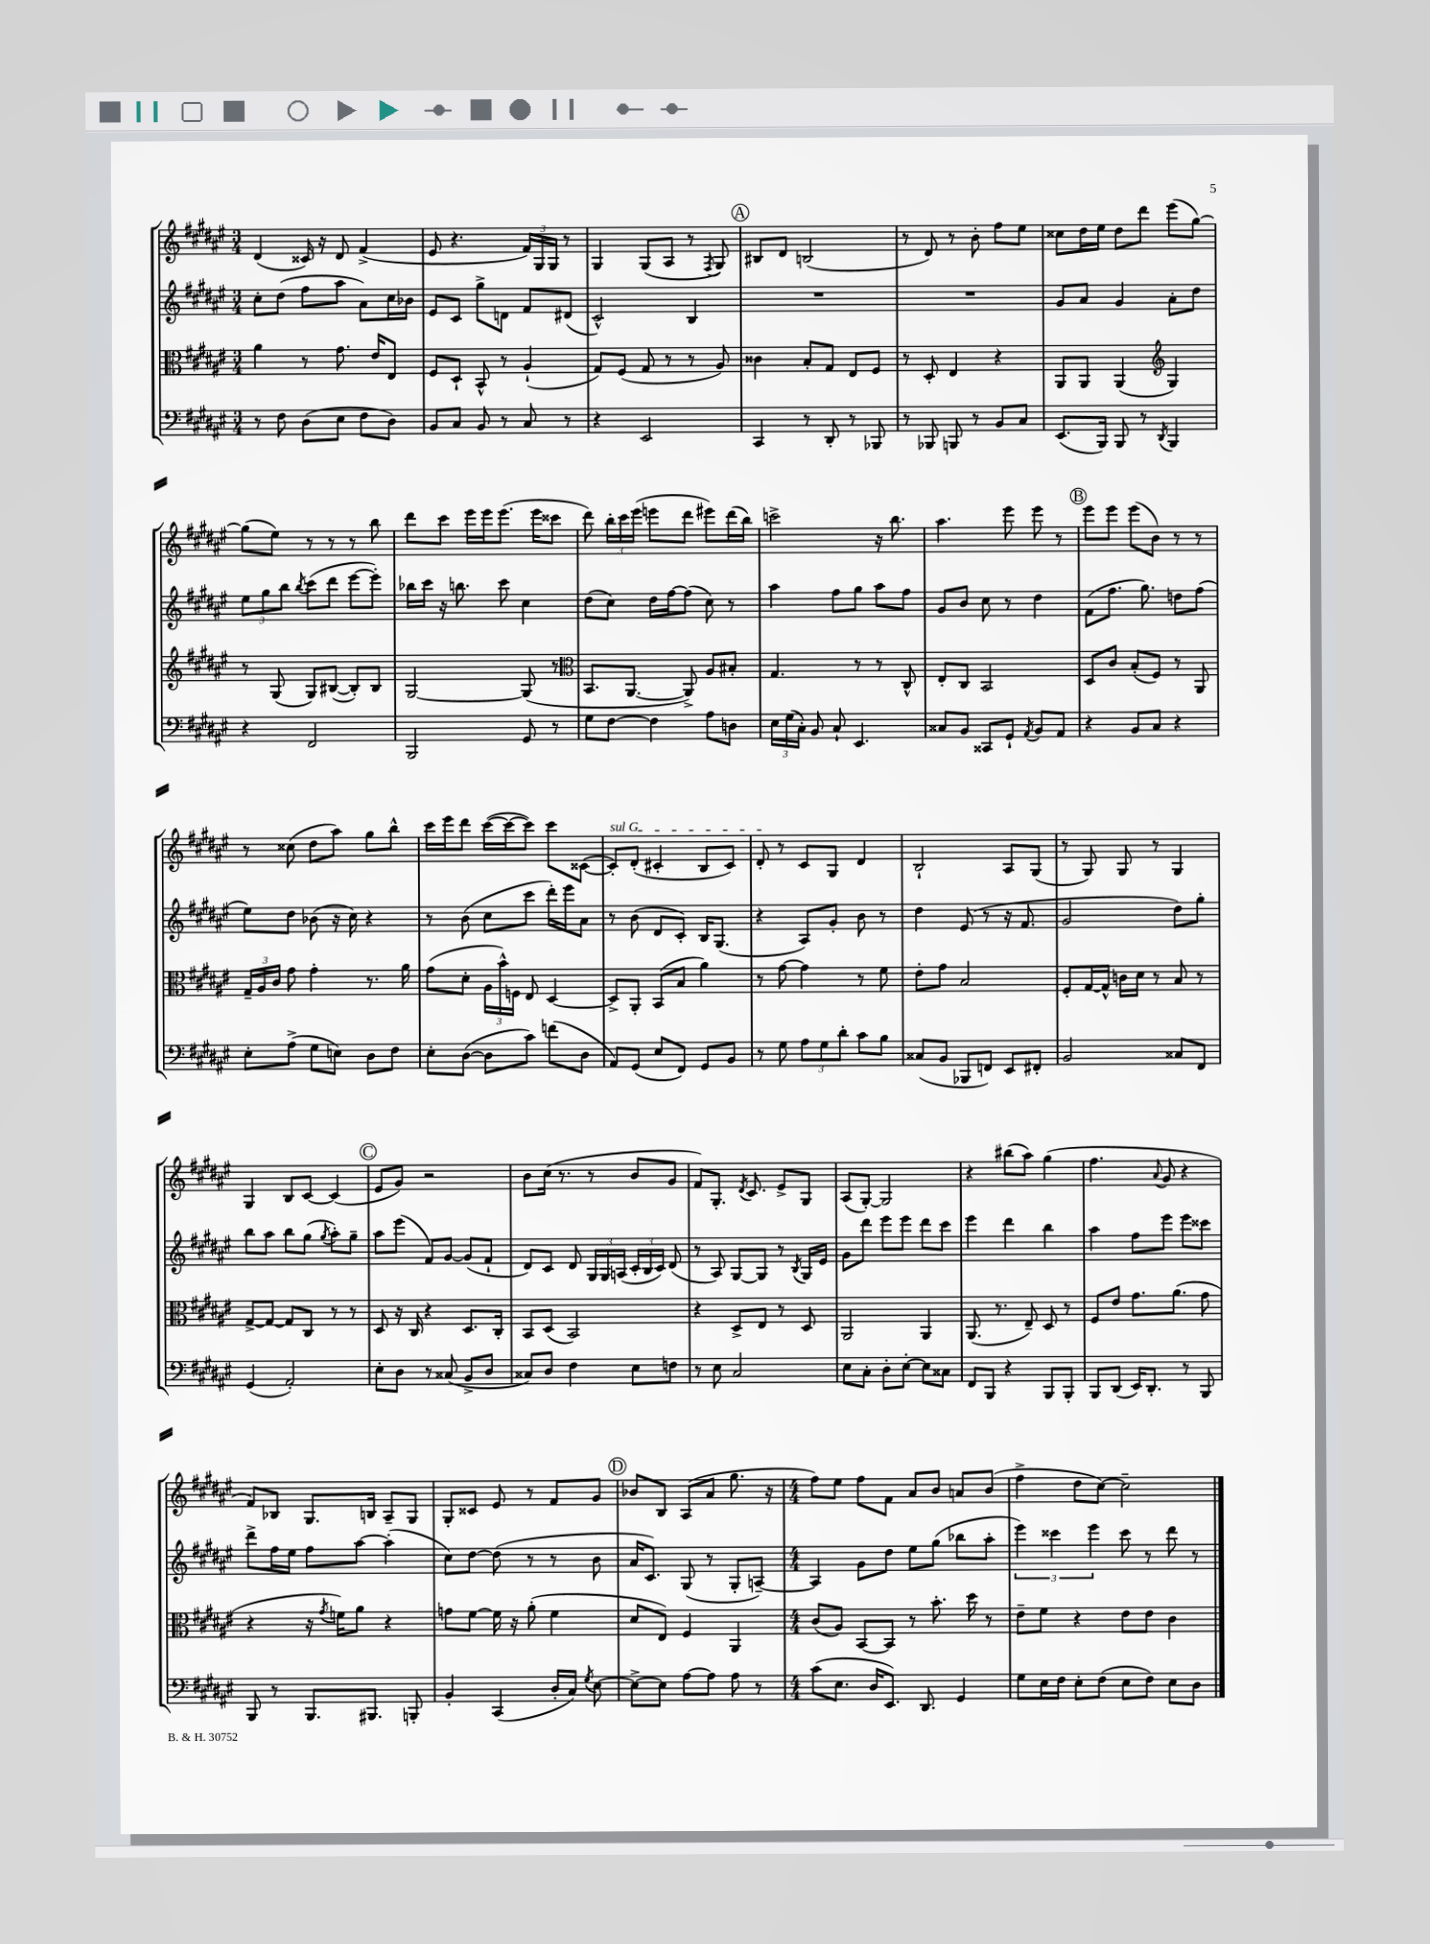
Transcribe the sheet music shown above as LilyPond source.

<<
\new StaffGroup <<
\new Staff = "s0" {
    \clef treble \key fis \major \numericTimeSignature \time 3/4
    \autoBeamOff dis'4( cisis'16) r16 dis'8 fis'4->( |
    eis'8 r4. \tuplet 3/2 { fis'16[) gis16 gis16] } r8 |
    gis4 gis8[( ais8] r8 \acciaccatura { fis8 } gis8) |
    \mark \markup { \circle "A" } bis8[ dis'8] b2( |
    r8 dis'8) r8 b'8-. fis''8[ eis''8] |
    cisis''8[ dis''16 eis''16] dis''8[ dis'''8] eis'''8[( gis''8]~) |
    gis''8[( eis''8]) r8 r8 r8 b''8 |
    dis'''8[ cis'''8] eis'''16[ eis'''16 eis'''8.]( eis'''16[ cisis'''8] |
    dis'''8) \tuplet 3/2 { b''16[-. cis'''16 eis'''16]( } e'''8[ dis'''8] eis'''8[) dis'''16( b''16]) |
    c'''2-> r16 b''8. |
    ais''4. eis'''8 eis'''8 r8 |
    \mark \markup { \circle "B" } eis'''8[ eis'''8] eis'''8[( b'8]) r8 r8 |
    r8 cisis''8( dis''8[ ais''8]) gis''8[ b''8]-^ |
    cis'''16[ eis'''16 dis'''8] cis'''16[~( cis'''16~ cis'''8]) cis'''8[ cisis'8]~( |
    \once \override TextSpanner.bound-details.left.text = \markup { \italic "sul G" } cisis'8[-.\startTextSpan) dis'8]-.( cis'4-. b8[ cis'8]) |
    dis'8-.\stopTextSpan r8 cis'8[ gis8] dis'4 |
    b2-! ais8[ gis8]( |
    r8 gis8) gis8 r8 gis4 |
    gis4 b8[ cis'8]~ cis'4( |
    \mark \markup { \circle "C" } eis'8[ gis'8]) r2 |
    b'8[ cis''16]( r8. r8 b'8[ gis'8] |
    fis'8[) gis8.]-. \acciaccatura { dis'8 } cis'8. eis'8[-> gis8] |
    ais8[( gis8]~-.) gis2 |
    r4 bis''8[( ais''8]) gis''4( |
    fis''4. \appoggiatura { ais'8 } gis'8 r4 |
    fis'8[) bes8] gis8.[ b16] ais8[-- gis8] |
    gis8[-. cisis'8] eis'8 r8 fis'8[ gis'8] |
    \mark \markup { \circle "D" } bes'8[ b8] ais8[( ais'8] gis''8. r16 |
    \numericTimeSignature \time 4/4 fis''8[) eis''8] fis''8[ fis'8] ais'8[ b'8] a'8[ b'8]( |
    fis''4-> dis''8[ cis''8]~) cis''2-- \bar "|." |
}
\new Staff = "s1" {
    \clef treble \key fis \major \numericTimeSignature \time 3/4
    \autoBeamOff cis''8[-. dis''8]( fis''8[ ais''8] ais'8[) cis''16 bes'16] |
    eis'8[ cis'8] gis''8[-> d'8] fis'8[ dis'8]( |
    cis'2-^) b4 |
    \mark \markup { \circle "A" } R2. |
    R2. |
    gis'8[ ais'8] gis'4 ais'8[-. dis''8] |
    \tuplet 3/2 { eis''8[ gis''8 b''8] } \acciaccatura { b''8 } cis'''8[( dis'''8] eis'''8[~ eis'''8]-.) |
    bes''16[ cis'''16] r16 b''8. cis'''8 cis''4 |
    dis''8[( cis''8]) dis''16[ fis''16~ fis''8]( cis''8) r8 |
    ais''4 fis''8[ gis''8] ais''8[ fis''8] |
    gis'8[ b'8] cis''8 r8 dis''4 |
    \mark \markup { \circle "B" } fis'8[( fis''8.] gis''8.) d''8[ fis''8]( |
    eis''8[) dis''8] bes'8( r16 cis''16) r4 |
    r8 b'8( cis''8[ cis'''8] dis'''16[-.) eis'''16 ais'8] |
    r8 b'8( dis'8[ cis'8]-.) b16[ gis8.]( |
    r4 ais8[) gis'8]-. b'8 r8 |
    dis''4 eis'8( r8 r16 fis'8. |
    gis'2 dis''8[) gis''8]-. |
    b''8[ ais''8] b''8[ gis''8]( \acciaccatura { gis''8 } ais''8[-.) gis''8]-- |
    \mark \markup { \circle "C" } ais''8[ eis'''8]( fis'8[) gis'8]~ gis'8[( fis'8]-! |
    dis'8[) cis'8] dis'8 \tuplet 3/2 { gis16[ gis16 a16]( } \tuplet 3/2 { cis'16[-. b16 cis'16]) } dis'8( |
    r8 ais8) gis8[~ gis8] r8 \acciaccatura { b8 } gis16[ eis'16] |
    gis'8[ dis'''8] eis'''8[ eis'''8] dis'''8[ cis'''8] |
    eis'''4 dis'''4 b''4 |
    ais''4 fis''8[ eis'''8] eis'''8[ cisis'''8] |
    dis'''8[-> fis''16 eis''16] fis''8[ ais''8]~ ais''4-.( |
    cis''8[) dis''8]~ dis''8( r8 r8 b'8 |
    \mark \markup { \circle "D" } ais'16[ cis'8.]) gis8( r8 gis8[-. a8]~--) |
    \numericTimeSignature \time 4/4 a4 gis'8[ dis''8] eis''8[ gis''8]( bes''8[ ais''8]-. |
    \tuplet 3/2 { eis'''4) cisis'''4 eis'''4 } cisis'''8 r8 dis'''8 r8 \bar "|." |
}
\new Staff = "s2" {
    \clef alto \key fis \major \numericTimeSignature \time 3/4
    \autoBeamOff ais'4 r8 gis'8. eis'16[ eis8] |
    fis8[ dis8]-! b,8-^ r8 ais4-!( |
    gis8[) fis8]( gis8 r8 r8 ais8) |
    \mark \markup { \circle "A" } cisis'4 b8[-. gis8] eis8[ fis8] |
    r8 dis8-. eis4 r4 |
    ais,8[ ais,8] ais,4( \clef treble gis4) |
    r8 gis8( gis8[) bis8]~( bis8[-.) bis8] |
    gis2~ gis8( r8 |
    \clef alto b,8.[ ais,8.]~ ais,8->) ais8[ bis8]-. |
    gis4. r8 r8 cis8-^ |
    eis8[-. cis8] b,2 |
    \mark \markup { \circle "B" } dis8[ cis'8] b8[-.( fis8]) r8 ais,8 |
    \tuplet 3/2 { gis16[-- ais16 cis'16] } gis'8 gis'4-. r8. ais'16 |
    gis'8[( dis'8]-. \tuplet 3/2 { ais16[ b'16-^) f16] } eis8 dis4~ |
    dis8[-> ais,8]-. b,8[( b8] ais'4) |
    r8 gis'8~ gis'4 r8 fis'8 |
    eis'8[-. gis'8] b2 |
    fis8[-. gis16~ gis16]-^ c'16[ dis'16] r8 b8 r8 |
    gis8[~-> gis8]~ gis8[ cis8] r8 r8 |
    \mark \markup { \circle "C" } dis8 r16 cis16 r4 dis8.[ cis16]-. |
    b,8[ dis8]( b,2) |
    r4 dis8[-> eis8] r8 dis8 |
    ais,2 ais,4 |
    ais,8.( r8. eis8--) dis8 r8 |
    fis8[ eis'8] gis'8.[ ais'8.]( gis'8 |
    r4 r16 \acciaccatura { gis'8 } f'16[) ais'8] r4 |
    g'8[ fis'8]~ fis'16 r16 ais'8-.( fis'4 |
    \mark \markup { \circle "D" } dis'8[ eis8]) fis4 ais,4 |
    \numericTimeSignature \time 4/4 cis'8[( ais8]) b,8[~ b,8] r8 b'8.-. dis''16 r8 |
    eis'8[-- fis'8] r4 eis'8[ eis'8] cis'4 \bar "|." |
}
\new Staff = "s3" {
    \clef bass \key fis \major \numericTimeSignature \time 3/4
    \autoBeamOff r8 fis8 dis8[( eis8] fis8[ dis8]) |
    b,8[ cis8] b,8 r8 cis8 r8 |
    r4 eis,2 |
    \mark \markup { \circle "A" } cis,4 r8 dis,8-. r8 bes,,8 |
    r8 bes,,8 b,,8 r8 b,8[ cis8] |
    eis,8.[( b,,16]) b,,8 r8 \acciaccatura { dis,8 } b,,4 |
    r4 fis,2 |
    b,,2 gis,8 r8 |
    gis8[ fis8]~ fis4 ais8[ d8] |
    \tuplet 3/2 { eis16[ gis16( cis16]-.) } b,8 cis8-! eis,4. |
    cisis8[ b,8] cisis,8[ gis,8]-! \acciaccatura { ais,8 } b,8[ ais,8] |
    \mark \markup { \circle "B" } r4 b,8[ cis8] r4 |
    eis8[-. ais8]->( gis8[ e8]) dis8[ fis8] |
    eis8[-. dis8]~( dis8[ cis'8]) f'8[( dis8] |
    ais,8[) gis,8]( eis8[ fis,8]) gis,8[ b,8] |
    r8 gis8 \tuplet 3/2 { ais8[ gis8 dis'8]-. } cis'8[ b8] |
    cisis8[( b,8] bes,,8[ f,8]) eis,8[ fis,8]-. |
    b,2 cisis8[ fis,8] |
    gis,4( ais,2-.) |
    \mark \markup { \circle "C" } eis8[-. dis8] r8 cisis8( b,8[-> dis8] |
    cisis8[) dis8] fis4 eis8[ f8] |
    r8 eis8 cis2 |
    eis8[ cis8]-. dis8[-. eis8]~-. eis8[ cisis8] |
    fis,8[ b,,8] r4 b,,8[ b,,8]-. |
    b,,8[ dis,8]( eis,16[) dis,8.]-. r8 b,,8 |
    b,,8 r8 b,,8.[ bis,,8.] b,,8-. |
    b,4-. cis,4( dis16[-. cis16]) \acciaccatura { gis8 } eis8~ |
    \mark \markup { \circle "D" } eis8[~-> eis8] ais8[~ ais8] ais8 r8 |
    \numericTimeSignature \time 4/4 cis'8[( eis8.] dis16[ eis,8.]) dis,8. gis,4 |
    gis8[ eis16 fis16] eis8[-. fis8]( eis8[ fis8]) eis8[ dis8] \bar "|." |
}
>>
>>
\layout { \context { \Score \remove "Bar_number_engraver" } }
